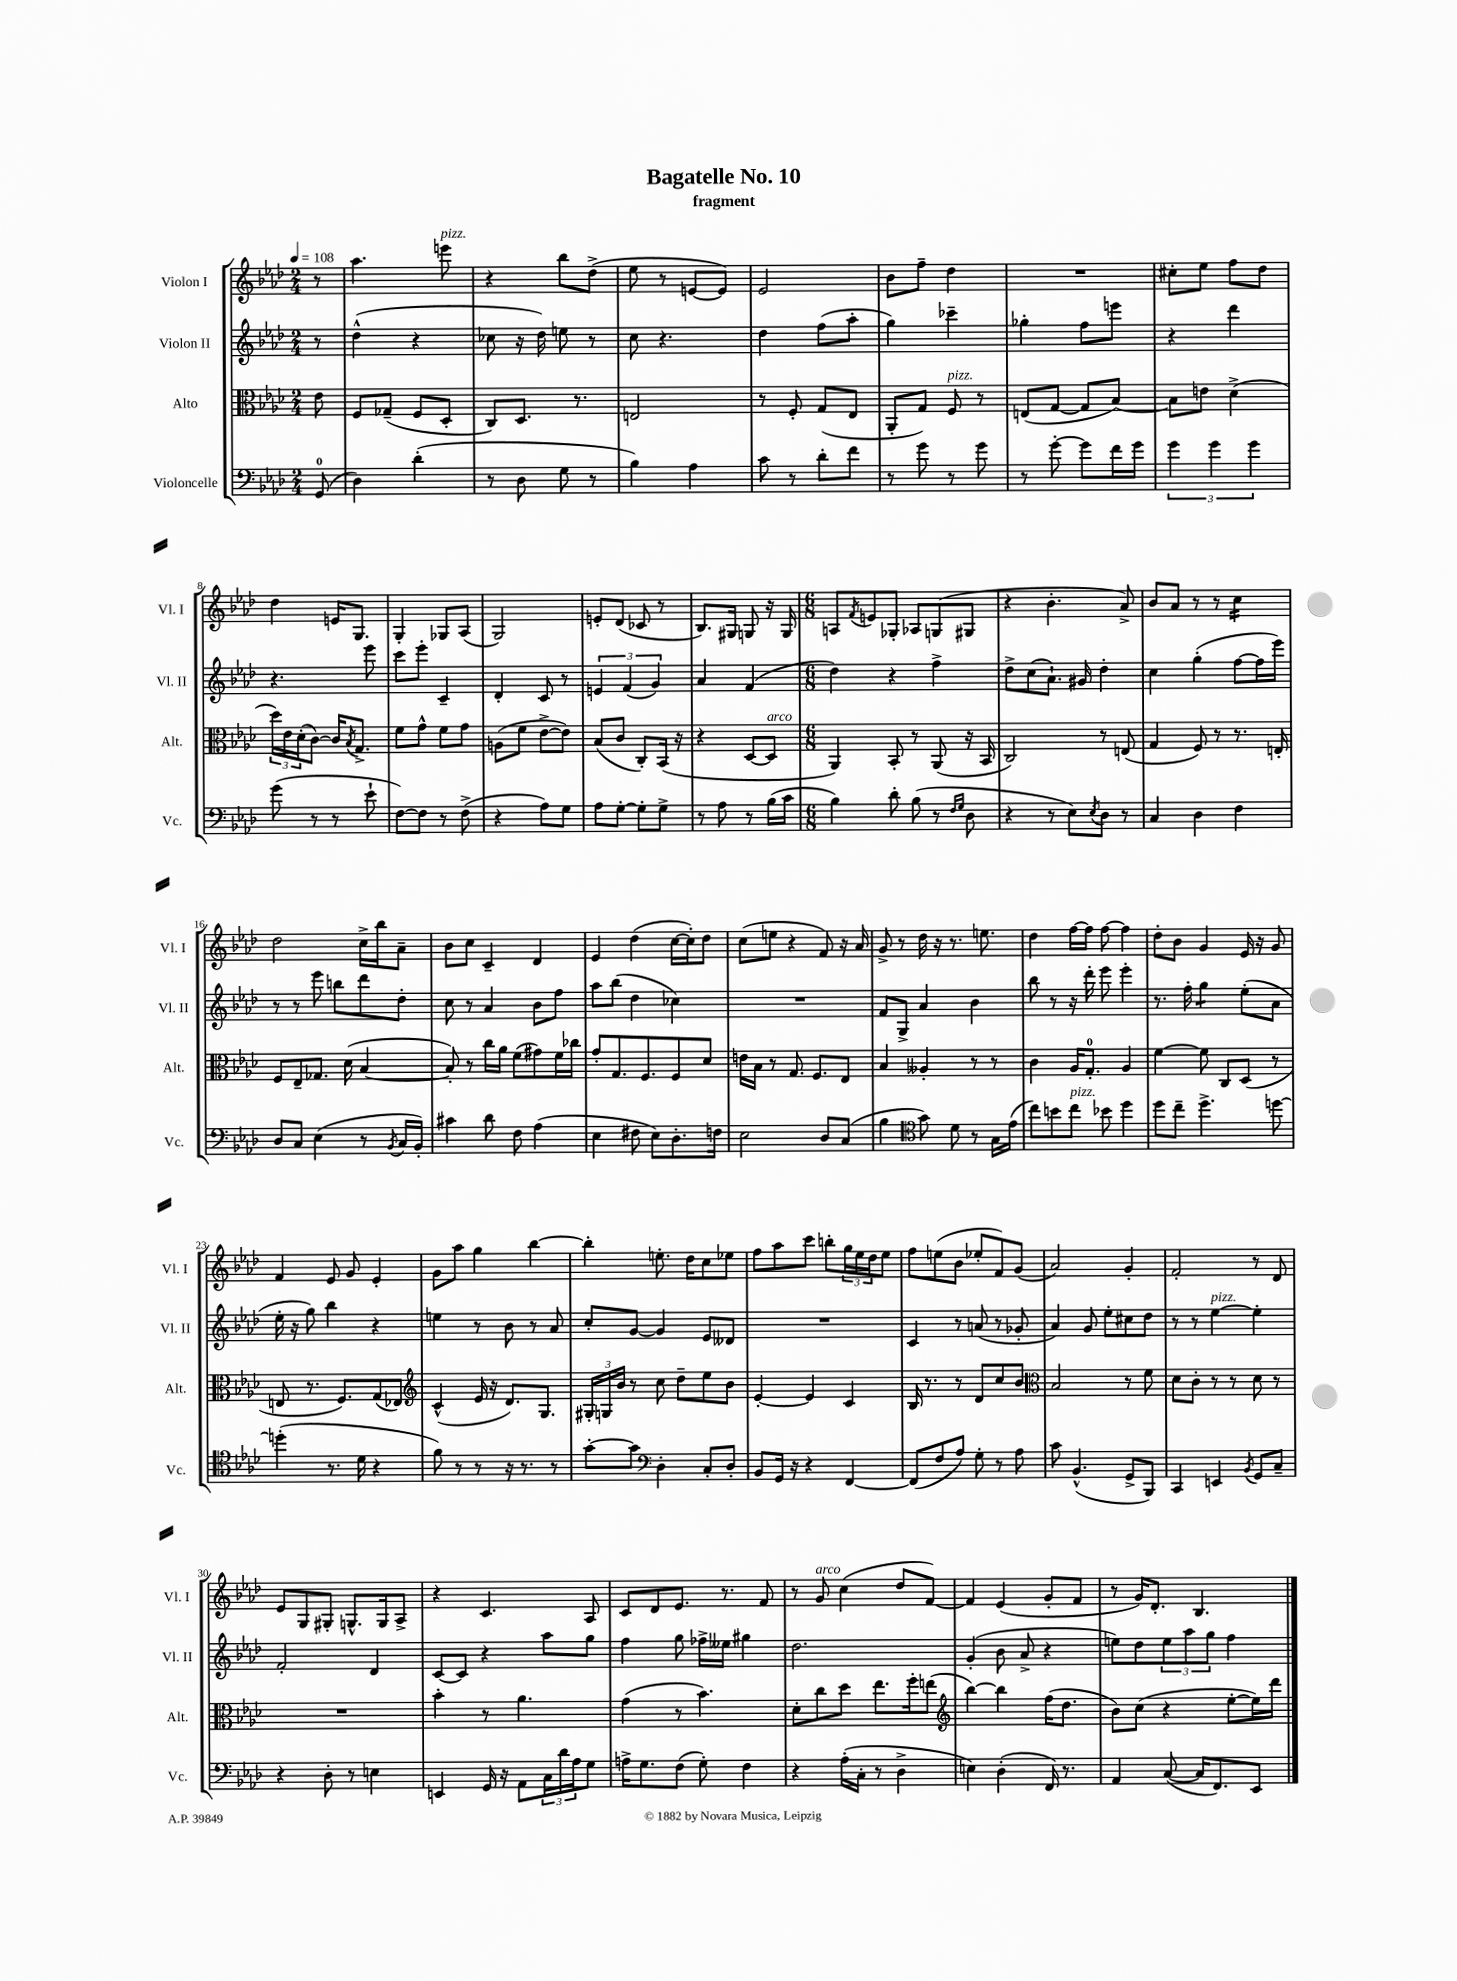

**kern	**kern	**kern	**kern
*part4	*part3	*part2	*part1
*staff4	*staff3	*staff2	*staff1
*I"Violoncelle	*I"Alto	*I"Violon II	*I"Violon I
*I'Vc.	*I'Alt.	*I'Vl. II	*I'Vl. I
*clefF4	*clefC3	*clefG2	*clefG2
*k[b-e-a-d-]	*k[b-e-a-d-]	*k[b-e-a-d-]	*k[b-e-a-d-]
*M2/4	*M2/4	*M2/4	*M2/4
*MM108	*MM108	*MM108	*MM108
=	=	=	=
(8GG/	8e-\	8r	8r
=1	=1	=1	=1
4D-\)	8F/L	(4dd-^^\	4.aa-\
.	(8G-X~/J	.	.
(4d-'\	8F/L	4r	.
!	!	!	!LO:TX:a:i:t=pizz.
.	8D-'/J	.	8eeen\
=2	=2	=2	=2
8r	8C/L)	8cc-X\	4r
8D-\	8.D-/J	16r	.
.	.	16dd-\)	.
8G\	.	8een\	8bb-\L
.	8.r	.	.
8r	.	8r	(8dd-^\J
=3	=3	=3	=3
4B-\)	2En/	8cc\	8ee-\
.	.	4.r	8r
4A-\	.	.	[8en/L
.	.	.	8e/J])
=4	=4	=4	=4
8c\	8r	4dd-\	2e-/
8r	8F'/	.	.
8d-'\L	(8G/L	(8ff\L	.
8f\J	8E-/J	8aa-'\J	.
=5	=5	=5	=5
8r	8AA-'/L	4gg\)	8b-\L
8g\	8G/J)	.	8ff~\J
!	!LO:TX:a:i:t=pizz.	!	!
8r	8F/	4ccc-X~\	4dd-\
8g\	8r	.	.
=6	=6	=6	=6
8r	(8En/L	4gg-X'\	2r
[8g'\	[8G/J	.	.
8g\L]	8G/L]	8ff\L	.
16f\L	[8B-/J)	8eeen\J	.
16g\JJ	.	.	.
=7	=7	=7	=7
6g\	8B-\L]	4r	8cc#X'\L
.	8en\J	.	8ee-\J
6g\	.	.	.
.	(4d-^\	4ddd-\	8ff\L
6g\	.	.	.
.	.	.	8dd-\J
!!LO:LB:g=z
=8	=8	=8	=8
(8g\	24dd-\LL)	4.r	4dd-\
.	24e-\	.	.
.	(24d-'\J	.	.
8r	[8c\J)	.	.
8r	16c/KL]	.	16en/KL
.	8qB-/	.	.
.	8.G^/J	.	8.G/J
8e-`\	.	8eee-\	.
=9	=9	=9	=9
[8F\L)	8f\L	8ccc\L	4G'/
8F\J]	8g^^\J	8eee-'\J	.
8r	8f\L	4c~/	8G-X/L
(8F^\	8g\J	.	(8A-/J
=10	=10	=10	=10
4r	(8An\L	4d-'/	2G/)
.	8f\J	.	.
8A-\L)	[8e-^\L	8c/	.
8G\J	8e-\J])	8r	.
=11	=11	=11	=11
8A-\L	(8B-/L	6en/	8en'/L
[8G'\J	8c/J	.	(8d-/J
.	.	(6f/	.
8G'\L]	8C'/L)	.	8c-X/
.	.	6g/)	.
8G^\J	(16BB-/Jk	.	8r
.	16r	.	.
=12	=12	=12	=12
8r	4r	4a-/	8.B-/L)
8A-\	.	.	.
.	.	.	16G#X/Jk
8r	[8D-/L	(4f/	8Gn/
!	!LO:TX:a:i:t=arco	!	!
(16B-\LL	8D-/J]	.	16r
16c\JJ	.	.	16G/
=13	=13	=13	=13
*M6/8	*M6/8	*M6/8	*M6/8
4B-\)	4AA-/)	4dd-\)	8An/L
.	.	.	8qf/
.	.	.	8en/
8d-'\	8BB-'/	4r	8G-X'/J
(8B-\	8r	.	8A-X/L
8r	(8AA-/	4ff^\	(8Gn/
16qqF/LL	.	.	.
16qqG/JJ	.	.	.
8D-\	16r	.	8G#X/J
.	16BB-/	.	.
=14	=14	=14	=14
4r	2C/)	8dd-^\L	4r
.	.	(8cc\	.
8r	.	8.a-`\J)	4.b-'\
8E-\L)	.	.	.
.	.	16g#X/	.
8qE-/	.	.	.
8D-\J	8r	4dd-'\	.
8r	(8En/	.	8a-^/)
=15	=15	=15	=15
4C/	4G/	4cc\	8b-/L
.	.	.	8a-/J
4D-\	8F/)	(4gg'\	8r
.	8r	.	8r
*	*	*	*tremolo
4F\	8.r	[8ff\L	16cc\LL
.	.	.	16cc\
.	.	16ff\L]	16cc\
.	16En'/	16eee-\JJ)	16cc\JJ
*	*	*	*Xtremolo
!!LO:LB:g=z
=16	=16	=16	=16
8D-/L	8F/L	8r	2dd-\
8C/J	8E-~/	8r	.
(4E-\	8.G-X/J	8eee-\	.
.	.	8bbn\L	.
.	(16d-\	.	.
8r	[4B-/	8ddd-\	16cc^\LL
.	.	.	16bb-\J
8qBB-/	.	.	.
16C/LL	.	8dd-'\J	8a-~\J
16BB-'/JJ)	.	.	.
=17	=17	=17	=17
4c#X\	8B-'/])	8cc\	8b-\L
.	8r	8r	8cc\J
8d-\	16cc\LL	4a-/	4c~/
.	16a-\JJ	.	.
8F\	(8f\L	.	.
(4A-\	8g#X\)	8b-\L	4d-/
.	16f\L	8ff\J	.
.	16cc-X\JJ	.	.
=18	=18	=18	=18
4E-\	8g'/L	8aa-\L	4e-/
.	8.G/	(8bb-\J	.
8F#X\	.	4dd-\	(4dd-\
.	8.F/	.	.
8E-\L)	.	.	.
8.D-'\	8F/	4cc-X\)	[16cc\LL
.	.	.	16cc'\J])
.	8d-/J	.	8dd-\J
16Fn\Jk	.	.	.
=19	=19	=19	=19
2E-\	16en\LL	2.r	(8cc\L
.	16B-\JJ	.	.
.	8r	.	8een\J
.	8.G/	.	4r
.	8.F/L	.	.
8D-/L	.	.	8f/)
(8C/J	8E-/J	.	16r
.	.	.	16a-/
=20	=20	=20	=20
4B-\	4B-/	8f/L	8g^/
.	.	8G^/J	8r
*clefC4	*	*	*
8g\)	4A--X'/	4a-/	16dd-\
.	.	.	16r
8d-\	.	.	8.r
8r	8r	4b-\	.
.	.	.	8.een\
16G\LL	8r	.	.
(16e-\JJ	.	.	.
=21	=21	=21	=21
8cc\L)	4c\	8bb-\	4dd-\
8bn\	.	8r	.
!LO:TX:a:i:t=pizz.	!	!	!
8cc\J	16A-/KL	16r	[16ff\LL
.	8.G'/J	16ddd-'\	16ff\JJ]
8b-X\	.	8eee-\	[8ff\
4dd-\	4A-/	4eee-'\	4ff\]
=22	=22	=22	=22
8dd-\L	[4f\	8.r	8dd-'\L
8cc~\J	.	.	8b-\J
.	.	16ff'\	.
*	*	*tremolo	*
4.dd-^\	8f\]	8gg\L	4g/
.	8C/L	8gg\J	.
*	*	*Xtremolo	*
.	(8D-/J	(8ee-'\L	16e-/
.	.	.	16r
[8ddn\	8r	8a-\J	8g/
!!LO:LB:g=z
=23	=23	=23	=23
(4ddn'\]	8En/	16ee-'\	4f/
.	.	16r	.
.	8.r	8gg\)	.
8.r	.	4bb-\	8e-/
.	8.F/L)	.	.
.	.	.	8g/
16d-\	.	.	.
4r	(8G/	4r	4e-'/
.	8E-X/J)	.	.
=24	=24	=24	=24
*	*clefG2	*	*
8f\)	(4c^^/	4een\	8g\L
8r	.	.	8aa-\J
8r	16e-/	8r	4gg\
.	16r	.	.
16r	8.d-/L)	8b-\	.
8.r	.	.	.
.	.	8r	[4bb-\
.	8.G/J	.	.
8r	.	8a-/	.
=25	=25	=25	=25
[8g'\L	24G#X'/LL	8cc'/L	4bb-'\]
.	24Gn/	.	.
.	24b-/JJ	.	.
8g\J]	8r	[8g/J	.
*clefF4	*	*	*
4D-'\	8cc\	4g/]	8.een'\
.	8dd-~\L	.	.
.	.	.	16dd-\KL
8C'/L	8ee-\	8e-/L	8cc\
8D-'/J	8b-\J	8d--X/J	8ee-X\J
=26	=26	=26	=26
8BB-/L	[4e-'/	2.r	8ff\L
16GG/Jk	.	.	8aa-\
16r	.	.	.
4r	4e-/]	.	8ccc\J
.	.	.	8bbn'\L
[4FF/	4c/	.	24gg\L
.	.	.	24ee-\
.	.	.	24dd-\J
.	.	.	8ee-\J
=27	=27	=27	=27
(8FF/L]	16B-/	4c/	8ff\L
.	8.r	.	.
8F/	.	.	(8een\
8A-/J)	8r	8r	8b-\J
8G'\	8d-/L	(8an/	8ee-X'/L
8r	8cc/	8r	8f/)
8A-\	8b-/J	8g-X'/	(8g/J
=28	=28	=28	=28
*	*clefC3	*	*
8c\	2B-/	4a-/)	2a-/)
(4.BB-^^/	.	.	.
.	.	8g/	.
.	.	8ee-'\L	.
8GG^/L	8r	8cc#X\	4g'/
8BBB-/J)	8f\	8dd-\J	.
=29	=29	=29	=29
4CC/	8d-\L	8r	2f'/
.	8c'\J	8r	.
!	!	!LO:TX:a:i:t=pizz.	!
4EEn/	8r	[4ee-\	.
.	8r	.	.
8qBB-/	.	.	.
8GG/L	8d-\	4ee-'\]	8r
8C~/J	8r	.	8d-/
!!LO:LB:g=z
=30	=30	=30	=30
4r	2.r	2f'/	8e-/L
.	.	.	8G/
8D-'\	.	.	8G#X'/J
8r	.	.	8.Gn^^/L
4En\	.	4d-/	.
.	.	.	16G/k
.	.	.	8A-^/J
=31	=31	=31	=31
4EEn/	4b-'\	[8c/L	4r
.	.	8c/J]	.
16GG/	8r	4r	4.c/
16r	.	.	.
8AA-\L	4.a-\	.	.
24C\L	.	8aa-\L	.
24d-\	.	.	.
24A-\J	.	.	.
8G\J	.	8gg\J	8A-/
=32	=32	=32	=32
16An^\KL	(4g\	4ff\	8c/L
8.G\	.	.	.
.	.	.	8d-/
(8F\J	8r	8gg\	8.e-/J
8G'\)	4.b-\)	16ff-X^\LL	.
.	.	16ee--X\JJ	8.r
4F\	.	4gg#X\	.
.	.	.	8f/
=33	=33	=33	=33
4r	8d-'\L	2.dd-\	8r
!	!	!	!LO:TX:a:i:t=arco
.	8cc\	.	8g/
(16A-'\LL	8dd-\J	.	(4cc\
16C'\JJ	.	.	.
8r	8.ee-\L	.	.
4D-^\	.	.	8dd-/L
.	16ff'\k	.	.
.	(8een\J	.	[8f/J)
=34	=34	=34	=34
*	*clefG2	*	*
4En\)	[4bb-\)	(4g'/	4f/]
(4D-'\	4bb-\]	8b-\	(4e-/
.	.	8a-^/	.
16FF/)	(16ff\KL	4r	8g'/L
8.r	8.dd-\J	.	.
.	.	.	8f/J
=35	=35	=35	=35
4AA-/	8b-\L)	8een\L)	8r
.	(8cc\J	8dd-\	16g/KL)
.	.	.	8.d-'/J
([8C/	4r	12ee\	.
.	.	12aa-\	.
16C/KL]	.	.	4.B-/
.	.	12gg\J	.
8.FF/)	.	.	.
.	[8ee-'\L	4ff\	.
8EE-/J	16ee-\L])	.	.
.	16ddd-\JJ	.	.
==	==	==	==
*-	*-	*-	*-
